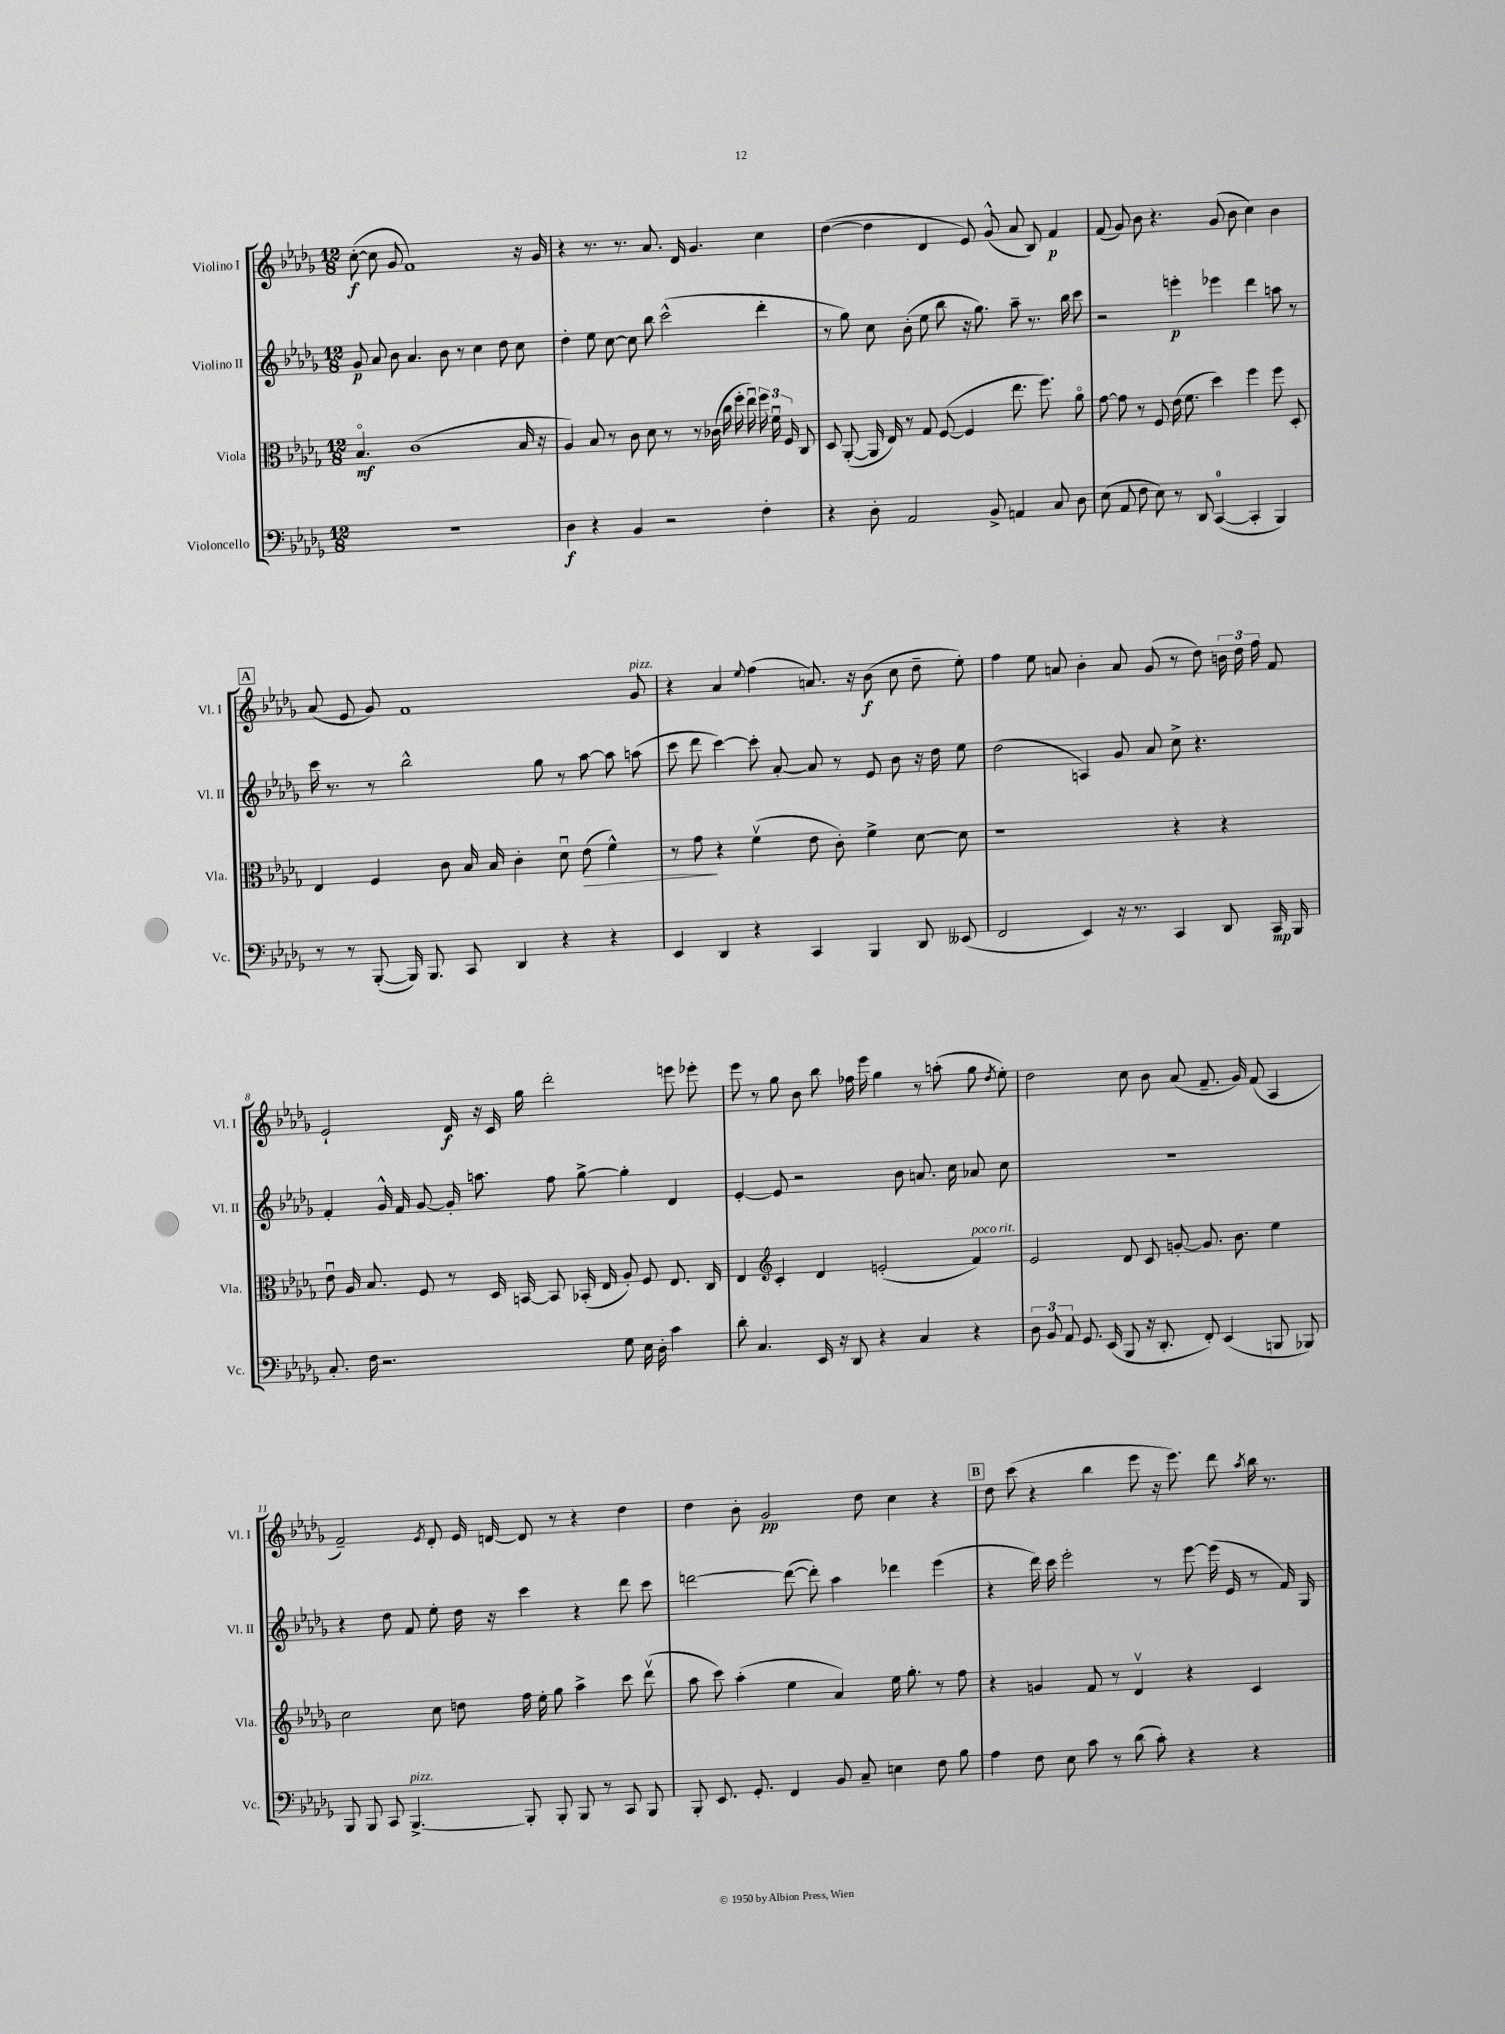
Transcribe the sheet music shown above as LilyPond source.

<<
\new StaffGroup <<
\new Staff = "s0" \with { instrumentName = "Violino I" shortInstrumentName = "Vl. I" } {
    \clef treble \key des \major \numericTimeSignature \time 12/8
    \autoBeamOff c''8~-.\f( c''8 ges'8 f'1) r16 ges'16 |
    r4 r8. r8. aes'8. des'16 ges'4. c''4 |
    des''4~( des''4 des'4 ees'8) ges'8-^( aes'8 bes8) f'4\p |
    f'8( ges'8) bes'8 r4. ges'8( bes'8 c''4) bes'4 |
    \mark \markup { \box "A" } aes'8( ees'8 ges'8) f'1 ges'8^\markup { \italic "pizz." } |
    r4 aes'4 \appoggiatura { ees''8 } f''4( a'8.) r16 bes'8\f( c''8 des''8-- ees''8-.) |
    f''4 ees''8 a'8 bes'4-. a'8 ges'8( r8 des''8) \tuplet 3/2 { b'16 des''16 f''16 } f'8 |
    ees'2-! des'16\f r16 c'16 ges''16 des'''2-. e'''8 ees'''8-. |
    ees'''8 r8 ges''8 bes'8 bes''8 fes''16 ees'''16 ges''4 r8 a''8-.( ges''8 \acciaccatura { des''8 } ees''8-.) |
    des''2 c''8 bes'8 aes'8( f'8.-- ges'16) f'8( aes4 |
    f'2--) \acciaccatura { ees'8 } des'8-. ees'16 d'16~ d'8 r8 r4 des''4 |
    des''4 bes'8-. ges'2\pp des''8 c''4 r4 |
    \mark \markup { \box "B" } des''8 c'''8( r4 bes''4 ees'''8 r16 ees'''8.) des'''8 \acciaccatura { aes''8 } bes''16 r8. \bar "|." |
}
\new Staff = "s1" \with { instrumentName = "Violino II" shortInstrumentName = "Vl. II" } {
    \clef treble \key des \major \numericTimeSignature \time 12/8
    \autoBeamOff ges'8\p aes'8 bes'8 aes'4. bes'8 r8 c''4 des''8 c''8 |
    des''4-. ees''8 c''8~ c''8 bes''8 c'''2-^( des'''4-. |
    r8 ges''8) c''8 bes'8-.( ees''8 bes''8 r16 ges''8.) aes''8-- r8. bes''16 c'''8 |
    r2 e'''4-.\p ees'''4 des'''4 a''8 r8 |
    \mark \markup { \box "A" } c'''16 r8. r8 bes''2-^ ges''8 r8 aes''8~ aes''8 a''8( |
    c'''8 des'''8 c'''4~) c'''8-. aes'8~-. aes'8 r8 ees'8 bes'8 r16 des''16 ees''8 |
    des''2( a4) ges'8 aes'8 c''8-> r4. |
    f'4-. ges'16-^ f'16 ges'8~ ges'16-. a''8. f''8 ges''8~-> ges''4-. des'4 |
    ees'4~-. ees'8 r2 bes'8 a'8. c''16 aes'8 c''8 |
    R1. |
    r4 des''8 f'8 ees''8-. des''16 r16 c'''4 r4 des'''8 c'''8 |
    d'''2~ d'''8~( d'''8-.) aes''4 des'''4 ees'''4( |
    \mark \markup { \box "B" } r4 des'''16) c'''16 ees'''2-. r8 ees'''8~ ees'''16( ees'16 r8 f'16) ges16 \bar "|." |
}
\new Staff = "s2" \with { instrumentName = "Viola" shortInstrumentName = "Vla." } {
    \clef alto \key des \major \numericTimeSignature \time 12/8
    \autoBeamOff bes4.\flageolet\mf c'1( bes16 r16 |
    aes4) bes8 r8 c'8 des'8 r8 r8 ces'16( c''16 f''16-. ees''16\downbow) \tuplet 3/2 { f''16 f'16\downbow f16 } c8 |
    des8 aes,8~-.( aes,16 ees16) r8 ges8 f8~( f4 ees''8. f''8.) aes'8\flageolet |
    ges'8~ ges'8 r8 f8 ees'16( f'8. des''4) f''4 f''8 des8-. |
    \mark \markup { \box "A" } ees4 f4 c'8 bes16 bes16 c'4-. des'8\downbow ees'8\>( f'4-^) |
    r8 ges'8\! r4 f'4\upbow( ees'8 c'8-.) f'4-> des'8~ des'8 |
    r1 r4 r4 |
    ees'8\downbow aes16 bes8. f8 r8 des16 b,16~ b,8 bes,16-.( ees16 aes8-.) f8 ees8. c16 |
    ees4 \clef treble c'4-. des'4 e'2-.( f'4^\markup { \italic "poco rit." }) |
    ees'2 des'8 c'8 g'8~-. g'8. bes'8. ees''4 |
    c''2 c''8 d''8 f''16 ees''16-. ges''8 aes''4-> c'''8 des'''8\upbow( |
    aes''8 c'''8) aes''4-.( ees''4 aes'4) ees''16 ges''8.-. r8 f''8 |
    \mark \markup { \box "B" } r4 g'4 f'8 r8 des'4\upbow r4 c'4 \bar "|." |
}
\new Staff = "s3" \with { instrumentName = "Violoncello" shortInstrumentName = "Vc." } {
    \clef bass \key des \major \numericTimeSignature \time 12/8
    \autoBeamOff R1. |
    des4\f r4 bes,4 r2 f4-. |
    r4 des8-. aes,2 bes,8-> a,4 c8 des8 |
    ees8( aes,8 f8 ees8) r8 des,8 c,4-0~( c,4-. bes,,4) |
    \mark \markup { \box "A" } r8 r8 bes,,8~-.( bes,,16) bes,,8. c,8 des,4 r4 r4 |
    ees,4 des,4 r4 c,4 bes,,4 des,8 eeses,8( |
    f,2 ees,4) r16 r8. c,4 des,8 c,16\mp bes,,16 |
    c8.-. f16 r2. ges8 ees16 des16-. c'4 |
    des'8-. c4. ees,16 r16 des,8 r4 c4 r4 |
    \tuplet 3/2 { des8 bes,8 aes,8 } ges,8. ees,16( bes,,8 r16 des,8.-. f,8-.) ees,4( b,,8 bes,,8) |
    bes,,8 bes,,8 c,8 bes,,4.~->^\markup { \italic "pizz." } bes,,8-. bes,,8-. bes,,8 r8 c,8 bes,,8 |
    bes,,8-. ees,8. ges,8.-. f,4 bes,8 c8-- e4 f8 bes8 |
    \mark \markup { \box "B" } aes4 f8 ees8 c'8 r8 des'8( c'8-.) r4 r4 \bar "|." |
}
>>
>>
